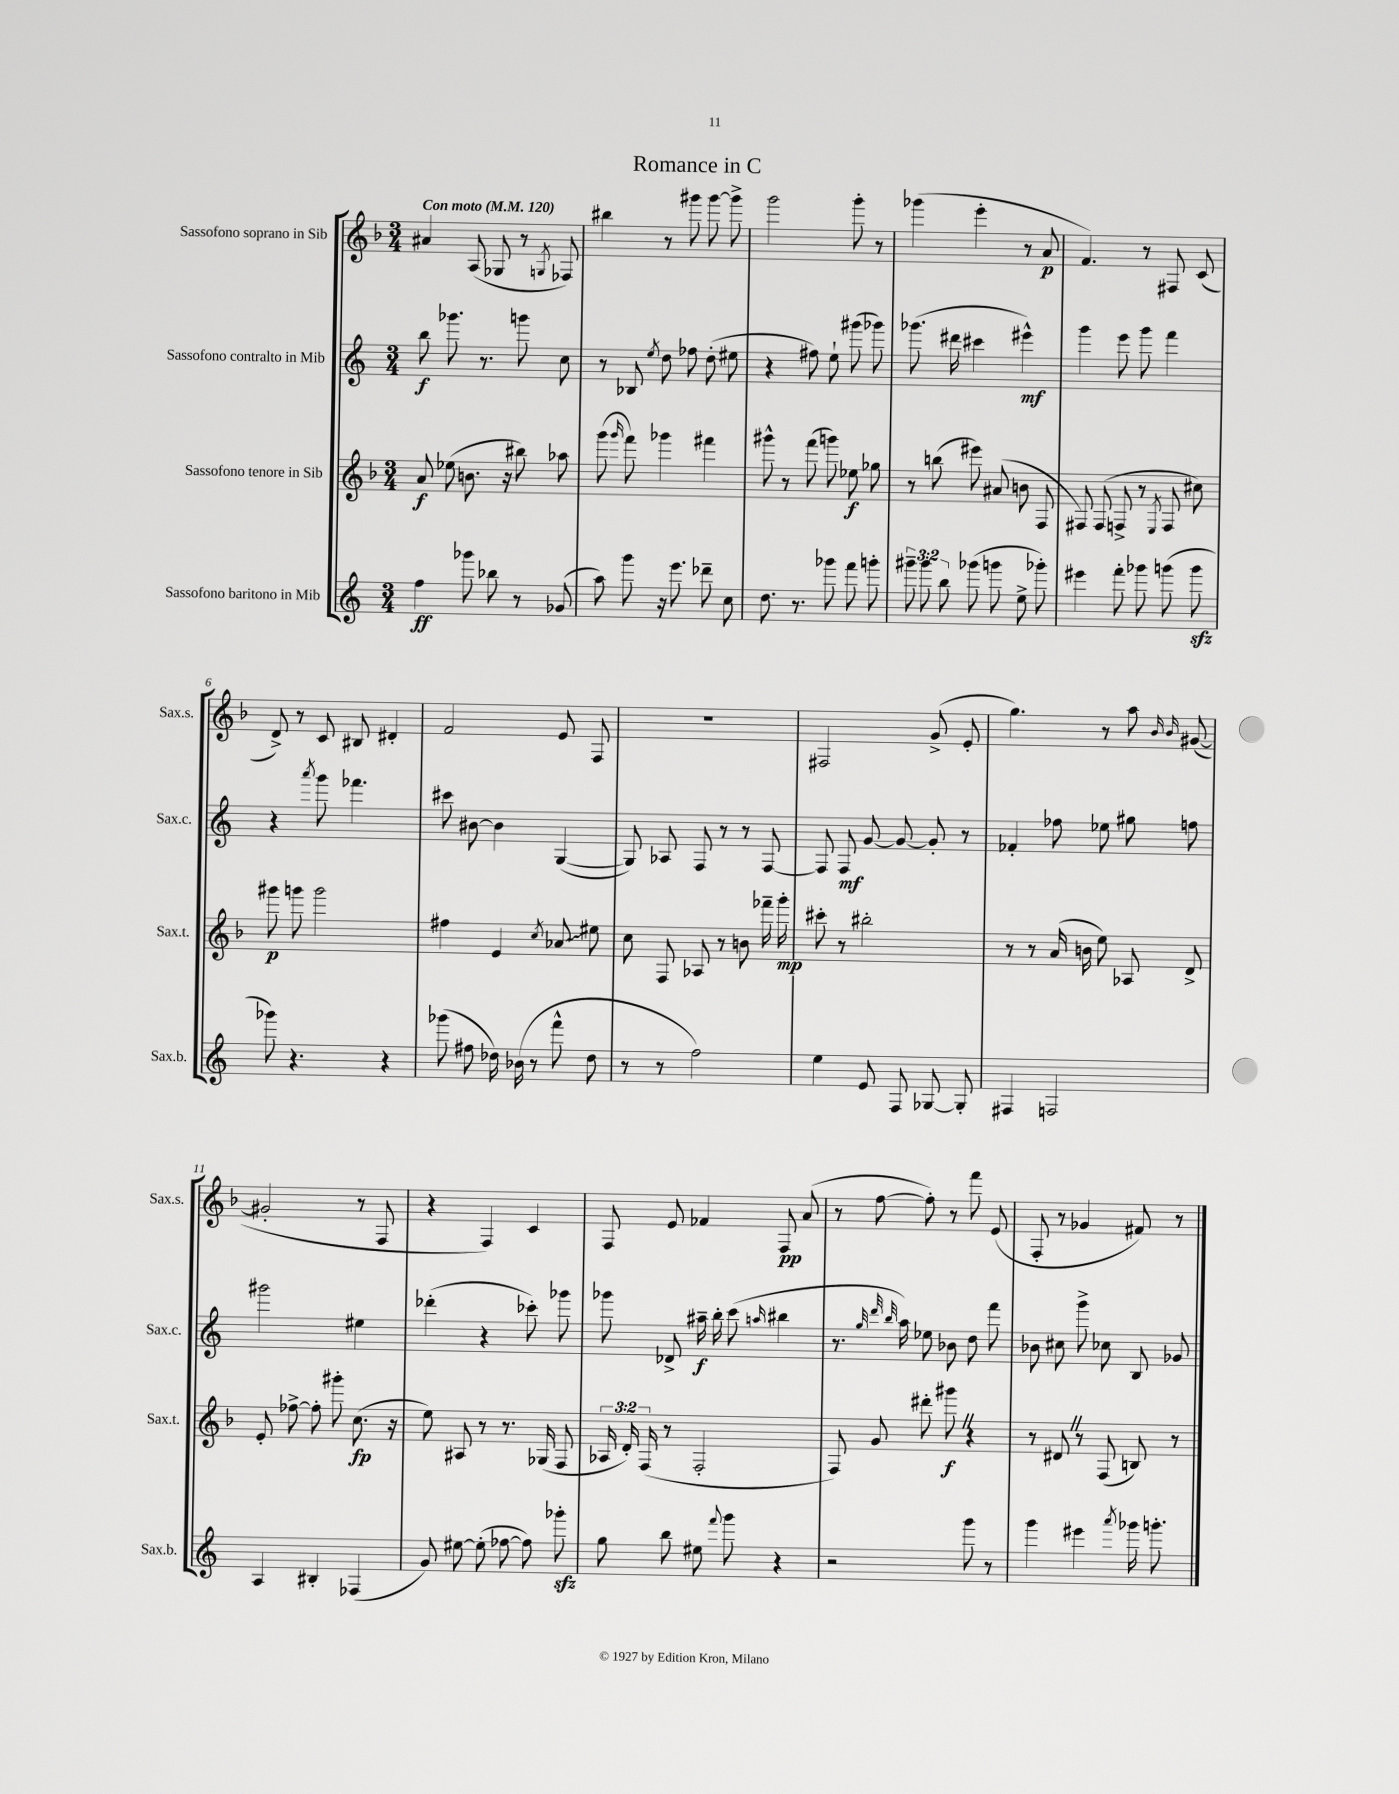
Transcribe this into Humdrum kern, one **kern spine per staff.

**kern	**kern	**kern	**kern
*staff4	*staff3	*staff2	*staff1
*clefG2	*clefG2	*clefG2	*clefG2
*k[]	*k[b-]	*k[]	*k[b-]
*M3/4	*M3/4	*M3/4	*M3/4
*MM120	*MM120	*MM120	*MM120
4ff	8a	8bb	4a#
.	(8ee-	8.ggg-	.
8ggg-	8.b	.	(8A
.	.	8.r	.
8bb-	.	.	8G-
.	16r	.	.
8r	8bb#)	8ggg	8r
.	.	.	8qG
(8g-	8aa-	8cc	8F-)
=	=	=	=
8aa)	(8ggg	8r	4bb#
.	16qqggg	.	.
8ggg	8fff)	8B-	.
.	.	8qee	.
16r	4ggg-	8dd	8r
8.eee	.	.	.
.	.	8ff-	8ggg#
8ddd-~	4fff#	(8dd'	[8ggg#
8cc	.	8ee#	8ggg#^]
=	=	=	=
8.dd	8ggg#^^	4r	2ggg
.	8r	.	.
8.r	.	.	.
.	(8fff	8ff#)	.
8ggg-	8ggg)	8ee`	.
8fff	8ee-	(8ggg#	8ggg'
8ggg'	8gg-	8ggg-)	8r
=	=	=	=
12ggg#~	8r	(8.ggg-	(4ggg-
12ggg#	.	.	.
.	(8bb	.	.
12bb	.	.	.
.	.	16ddd#	.
(8ggg-	8eee#)	4ccc#	4eee'
8ggg	(8a#	.	.
8ee^	8b	4eee#^^)	8r
8ggg-')	8F	.	8a
=	=	=	=
4eee#	8F#)	4ggg	4.f)
.	(8F#	.	.
8fff'	8F^	8eee	.
8ggg-	8r	8ggg	8r
.	8qE	.	.
(8ggg	8F	4fff	8F#
8ggg	8cc#)	.	(8c
=	=	=	=
8ggg-)	8ggg#	4r	8d^)
4.r	8ggg	.	8r
.	.	8qaaa	.
.	2ggg	8ggg	8c
.	.	4.fff-	8B#
4r	.	.	4d#'
=	=	=	=
(8ggg-	4ff#	8ccc#	2f
8ff#	.	[8b#	.
16dd-)	4e	4b#]	.
(16b-	.	.	.
8r	.	.	.
.	8qcc	.	.
8fff^^	8a-	([4G	8e
8dd-	8ee#	.	8F
=	=	=	=
8r	8cc	8G])	2.r
8r	8F	8A-	.
2ff)	8A-	8F	.
.	8r	8r	.
.	8b	8r	.
.	16fff-~	[8F	.
.	16ggg'	.	.
=	=	=	=
4ee	8ccc#'	8F]	2F#
.	8r	8F	.
8e	2bb#'	[8g	.
8F	.	8g_	.
[8G-	.	8g']	(8g^
8G-']	.	8r	8e'
=	=	=	=
4F#	8r	4f-'	4.gg)
.	8r	.	.
2F	(16a	8ff-	.
.	16b	.	.
.	8ee)	8ee-	8r
.	8A-	8gg#	8aa
.	.	.	16qqb-
.	.	.	16qqb-
.	8d^	8ff	([8g#
=	=	=	=
4A	8e'	2ggg#	2g#']
.	[8ff-^	.	.
4B#'	8ff-']	.	.
.	8ggg#'	.	.
(4F-	(8.cc	4ee#	8r
.	.	.	8F
.	16r	.	.
=	=	=	=
8g)	8ee)	(4ddd-'	4r
[8ee#	8A#	.	.
(8ee#']	8r	4r	4F)
[8ff-	8.r	.	.
8ff-])	.	8ccc-')	4c
.	(16G-	.	.
8ggg-'	8F	8ggg-	.
=	=	=	=
8gg	24A-	8ggg-	8F
.	24d')	.	.
.	(24F	.	.
8bb	8r	8d-^	8e
8ee#	2F'	16aa#~	4f-
.	.	16bb'	.
8qqfff	.	.	.
8ggg	.	(8ccc	.
.	.	16qqaa	.
4r	.	4bb#	8F
.	.	.	(8a
=	=	=	=
2r	8F)	8.r	8r
.	8g	.	[8ff
.	.	32qqgg	.
.	.	32qqddd	.
.	.	32qqbb	.
.	.	16aa)	.
.	8ddd#'	8ee-	8ff'])
.	8ggg#	8b-	8r
8ggg	4r	8dd	8fff
8r	.	8fff	(8e
=	=	=	=
4ggg	8r	8b-	8F'
.	8d#	8cc#	8r
4eee#	8r	8ggg^	4g-
.	(8F	8cc-	.
8qaaa	.	.	.
16ggg-	8B)	8B	8f#)
8.ggg'	.	.	.
.	8r	8g-	8r
==	==	==	==
*-	*-	*-	*-
